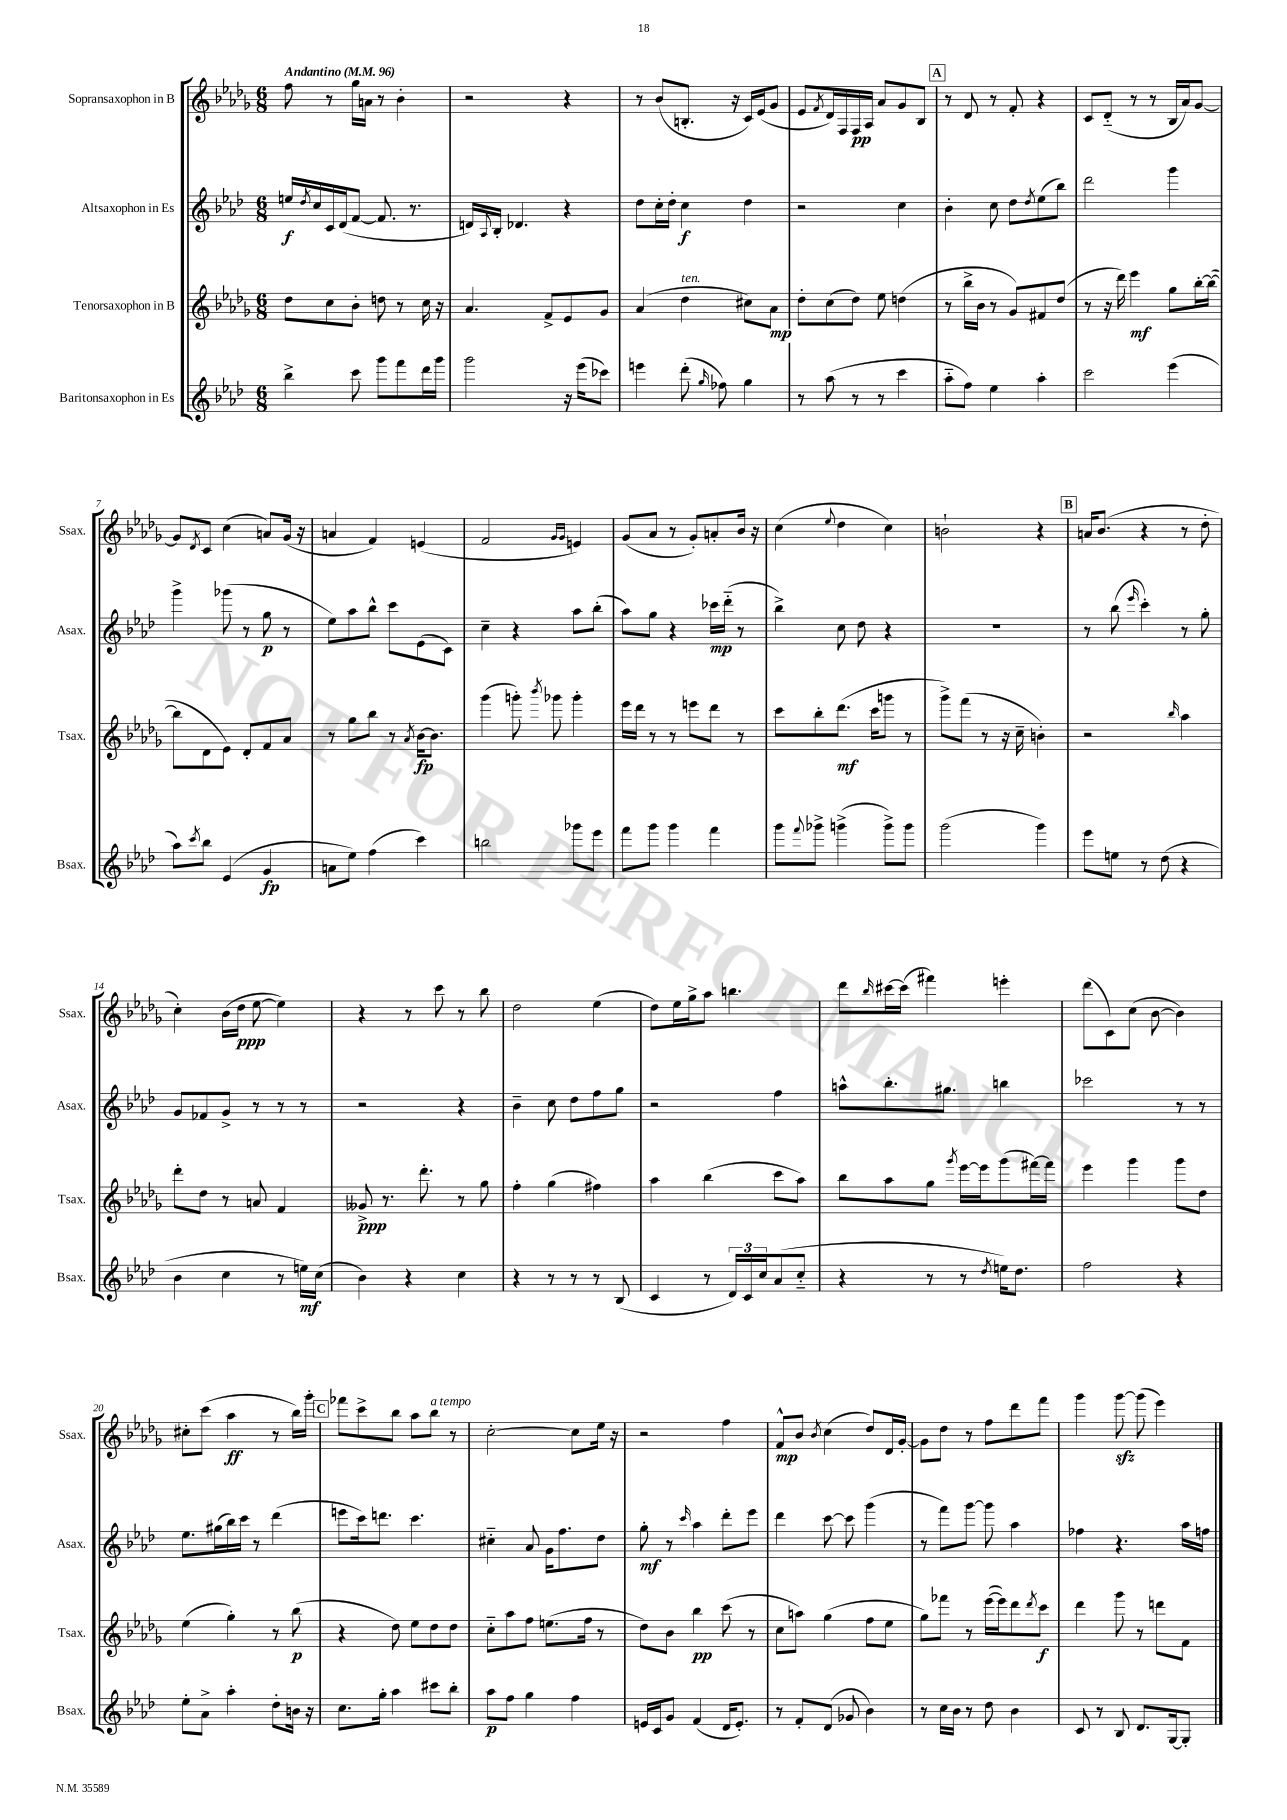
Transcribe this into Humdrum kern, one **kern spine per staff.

**kern	**kern	**kern	**kern
*staff4	*staff3	*staff2	*staff1
*clefG2	*clefG2	*clefG2	*clefG2
*k[b-e-a-d-]	*k[b-e-a-d-g-]	*k[b-e-a-d-]	*k[b-e-a-d-g-]
*M6/8	*M6/8	*M6/8	*M6/8
*MM96	*MM96	*MM96	*MM96
4bb-^	8dd-	16ee	8ff
.	.	8qdd-	.
.	.	16cc	.
.	8cc	16c	8r
.	.	(16d-	.
8ccc	8b-'	[8f	16gg-
.	.	.	16a
8ggg	8dd	8.f]	8r
8fff	8r	.	4b-'
.	.	8.r	.
16ddd-	16cc	.	.
16ggg	16r	.	.
=	=	=	=
2ggg	4.a-	16d)	2r
.	.	8qqA-	.
.	.	16B-'	.
.	.	4.d-	.
.	8f^	.	.
16r	8e-	4r	4r
(16eee-	.	.	.
8ccc-)	8g-	.	.
=	=	=	=
4eee	(4a-	8dd-	8r
.	.	16cc'	(8b-
.	.	16dd-'	.
(8ddd-'	4dd-	4cc	8.B'
16qqgg	.	.	.
8ff-)	.	.	.
.	.	.	16r
4gg	8cc#)	4dd-	16c)
.	.	.	(16e-
.	8a-	.	8g-
=	=	=	=
8r	8dd-'	2r	8e-
.	.	.	8qf
(8aa-	(8cc	.	16d-)
.	.	.	16F
8r	8dd-)	.	16F
.	.	.	16A-
8r	8ee-	.	8a-
4ccc	(4dd	4cc	8g-
.	.	.	8B-
=	=	=	=
8aa-'~	8r	4b-'	8r
8ff)	16bb-^	.	8d-
.	16b-	.	.
4ee-	8r	8cc	8r
.	8g-)	8dd-	8f'
.	.	8qdd-	.
4aa-'	8f#	(8ee-	4r
.	(8dd-	8bb-)	.
=	=	=	=
2ccc	8r	2ddd-	8c
.	16r	.	(8d-'~
.	16ddd-)	.	.
.	4eee-	.	8r
.	.	.	8r
(4eee-	8gg-	4ggg	16B-
.	.	.	16a-)
.	[16bb-'	.	[8g-
.	(16bb-_	.	.
=	=	=	=
8aa-)	8bb-]	4ggg^	8g-]
8qccc	.	.	8qd-
8bb-	8d-	.	8c
(4e-	8e-)	(8ggg-	(4cc
.	8d-'	8r	.
4g	8f	8gg	8a)
.	8a-	8r	(16g-
.	.	.	16r
=	=	=	=
8a	8r	8ee-)	4a
8ee-)	8gg-	8aa-	.
(4ff	8bb-	8bb-^^	4f)
.	8r	8ccc	.
.	8qa-	.	.
4ccc)	[16b-	(8e-	(4e
.	8.b-]	.	.
.	.	8c)	.
=	=	=	=
2bb	(4ggg-	4cc~	2f
.	8ggg')	4r	.
.	8qbbb-	.	.
.	8ggg-	.	.
.	.	.	16qqg-
.	.	.	16qqg-
8ggg-	4ggg-'	8aa-	4e)
8eee-	.	(8bb-'	.
=	=	=	=
8fff	16eee-	8aa-)	(8g-
.	16ddd-	.	.
8ggg	8r	8gg	8a-
4ggg	8r	4r	8r
.	8eee	.	8g-')
4fff	8ddd-	16ccc-	8a'
.	.	(16ddd-'~	.
.	8r	8r	16b-
.	.	.	16r
=	=	=	=
8ggg	8ccc	4bb-^)	(4cc
8qqfff	.	.	.
8ggg-^	8bb-'	.	.
.	.	.	8qqee-
(4ggg^	(8.ddd-	8cc	4dd-
.	.	8dd-	.
.	16ccc	.	.
8ggg^)	8ggg	4r	4cc)
8ggg	8r	.	.
=	=	=	=
(2ggg	8ggg-^)	2.r	2b`
.	(8fff	.	.
.	8r	.	.
.	16r	.	.
.	16cc~	.	.
4ggg)	4b')	.	4r
=	=	=	=
8eee-	2r	8r	16a
.	.	.	(8.b-
8ee	.	(8bb-	.
.	.	16qqeee-	.
8r	.	4ccc')	4r
(8dd-	.	.	.
.	16qqbb-	.	.
4r	4aa-	8r	8r
.	.	8gg'	8dd-'
=	=	=	=
4b-	8ddd-'	8g	4cc')
.	8dd-	8f-	.
4cc	8r	8g^	(16b-
.	.	.	16dd-
.	8a	8r	[8ee-
8r	4f	8r	4ee-])
16ee)	.	8r	.
(16cc	.	.	.
=	=	=	=
4b-)	8g--^	2r	4r
.	8.r	.	.
4r	.	.	8r
.	8.ddd-'	.	.
.	.	.	8ccc
4cc	8r	4r	8r
.	8gg-	.	8bb-
=	=	=	=
4r	4ff'	4b-~	2dd-
8r	(4gg-	8cc	.
8r	.	8dd-	.
8r	4ff#)	8ff	(4ee-
(8B-	.	8gg	.
=	=	=	=
4c	4aa-	2r	8dd-)
.	.	.	16ee-
.	.	.	16gg-^
8r	(4bb-	.	8aa-
24d-)	.	.	4.bb
24c	.	.	.
24cc	.	.	.
(8a-	8ccc	4ff	.
8cc'~	8aa-)	.	.
=	=	=	=
4r	8bb-	8aa^^	8ddd-
.	.	.	16qqbb-
.	8aa-	8.bb-'	[16ccc#
.	.	.	(16ccc#]
8r	8gg-	.	4fff#)
.	.	8.gg#	.
.	8qggg-	.	.
8r	[16eee-	.	.
.	16eee-]	.	.
8qdd-	.	.	.
16ee)	(8ggg-	4bb	4eee'
8.dd-	.	.	.
.	[16fff#)	.	.
.	16fff#]	.	.
=	=	=	=
2ff	4eee-	2ccc-	(8ddd-
.	.	.	8c)
.	4ggg-	.	(8cc
.	.	.	[8b-
4r	8ggg-	8r	4b-])
.	8dd-	8r	.
=	=	=	=
8ee-'	(4ee-	8.ee-	8cc#'
8a-^	.	.	(8ccc
.	.	(16gg#	.
4aa-'	4gg-')	16bb-)	4aa-
.	.	16ccc	.
.	.	8r	.
8dd-'	8r	(4ddd-	8r
16b	(8bb-	.	16bb-)
16r	.	.	16ggg-'
=	=	=	=
8.cc	4r	8eee	8fff-
.	.	16ccc)	8ccc^
16gg'	.	8.ddd	.
4aa-	8dd-)	.	8bb-
.	8ee-	4.ccc	8aa-
8ccc#	8dd-	.	8bb-
8bb-'	8dd-	.	8r
=	=	=	=
8aa-	8cc'~	4cc#'~	[2cc'
8ff	8aa-	.	.
4gg	8ff	8a-	.
.	(8.ee	16g	.
.	.	8.ff	.
4ff	.	.	8cc]
.	16ff	.	.
.	8r	8dd-	16ee-
.	.	.	16r
=	=	=	=
16e	8dd-)	8gg'	2r
16c	.	.	.
8g	8b-	8r	.
.	.	16qqccc	.
(4f	4bb-	4aa-	.
16d-	(8ccc	8ddd-'	4ff
8.e')	.	.	.
.	8r	8eee-	.
=	=	=	=
8r	8cc	4ddd-	8f^^
8f'	8aa)	.	8b-
.	.	.	8qb-
(8d-	(4gg-	[8ccc	(4cc
8g-	.	8ccc]	.
4b-)	8ff	(4ggg	8dd-)
.	8ee-	.	16d-
.	.	.	[16g-'
=	=	=	=
8r	8gg-)	8r	8g-]
16cc	8fff-	8fff)	8dd-
16b-	.	.	.
8r	8r	[8ggg	8r
8dd-	([16eee-	8ggg]	8ff
.	16eee-])	.	.
4b-	8ddd-	4aa-	8ddd-
.	8qddd-	.	.
.	8ccc	.	8fff
=	=	=	=
8c	4ddd-	4ff-	4ggg-
8r	.	.	.
8B-	8ggg-	4.r	[8ggg-
8.d-	8r	.	(8ggg-]
.	8ddd	.	4eee-)
[16G	.	.	.
8G']	8f	16aa-	.
.	.	16ff	.
==	==	==	==
*-	*-	*-	*-
